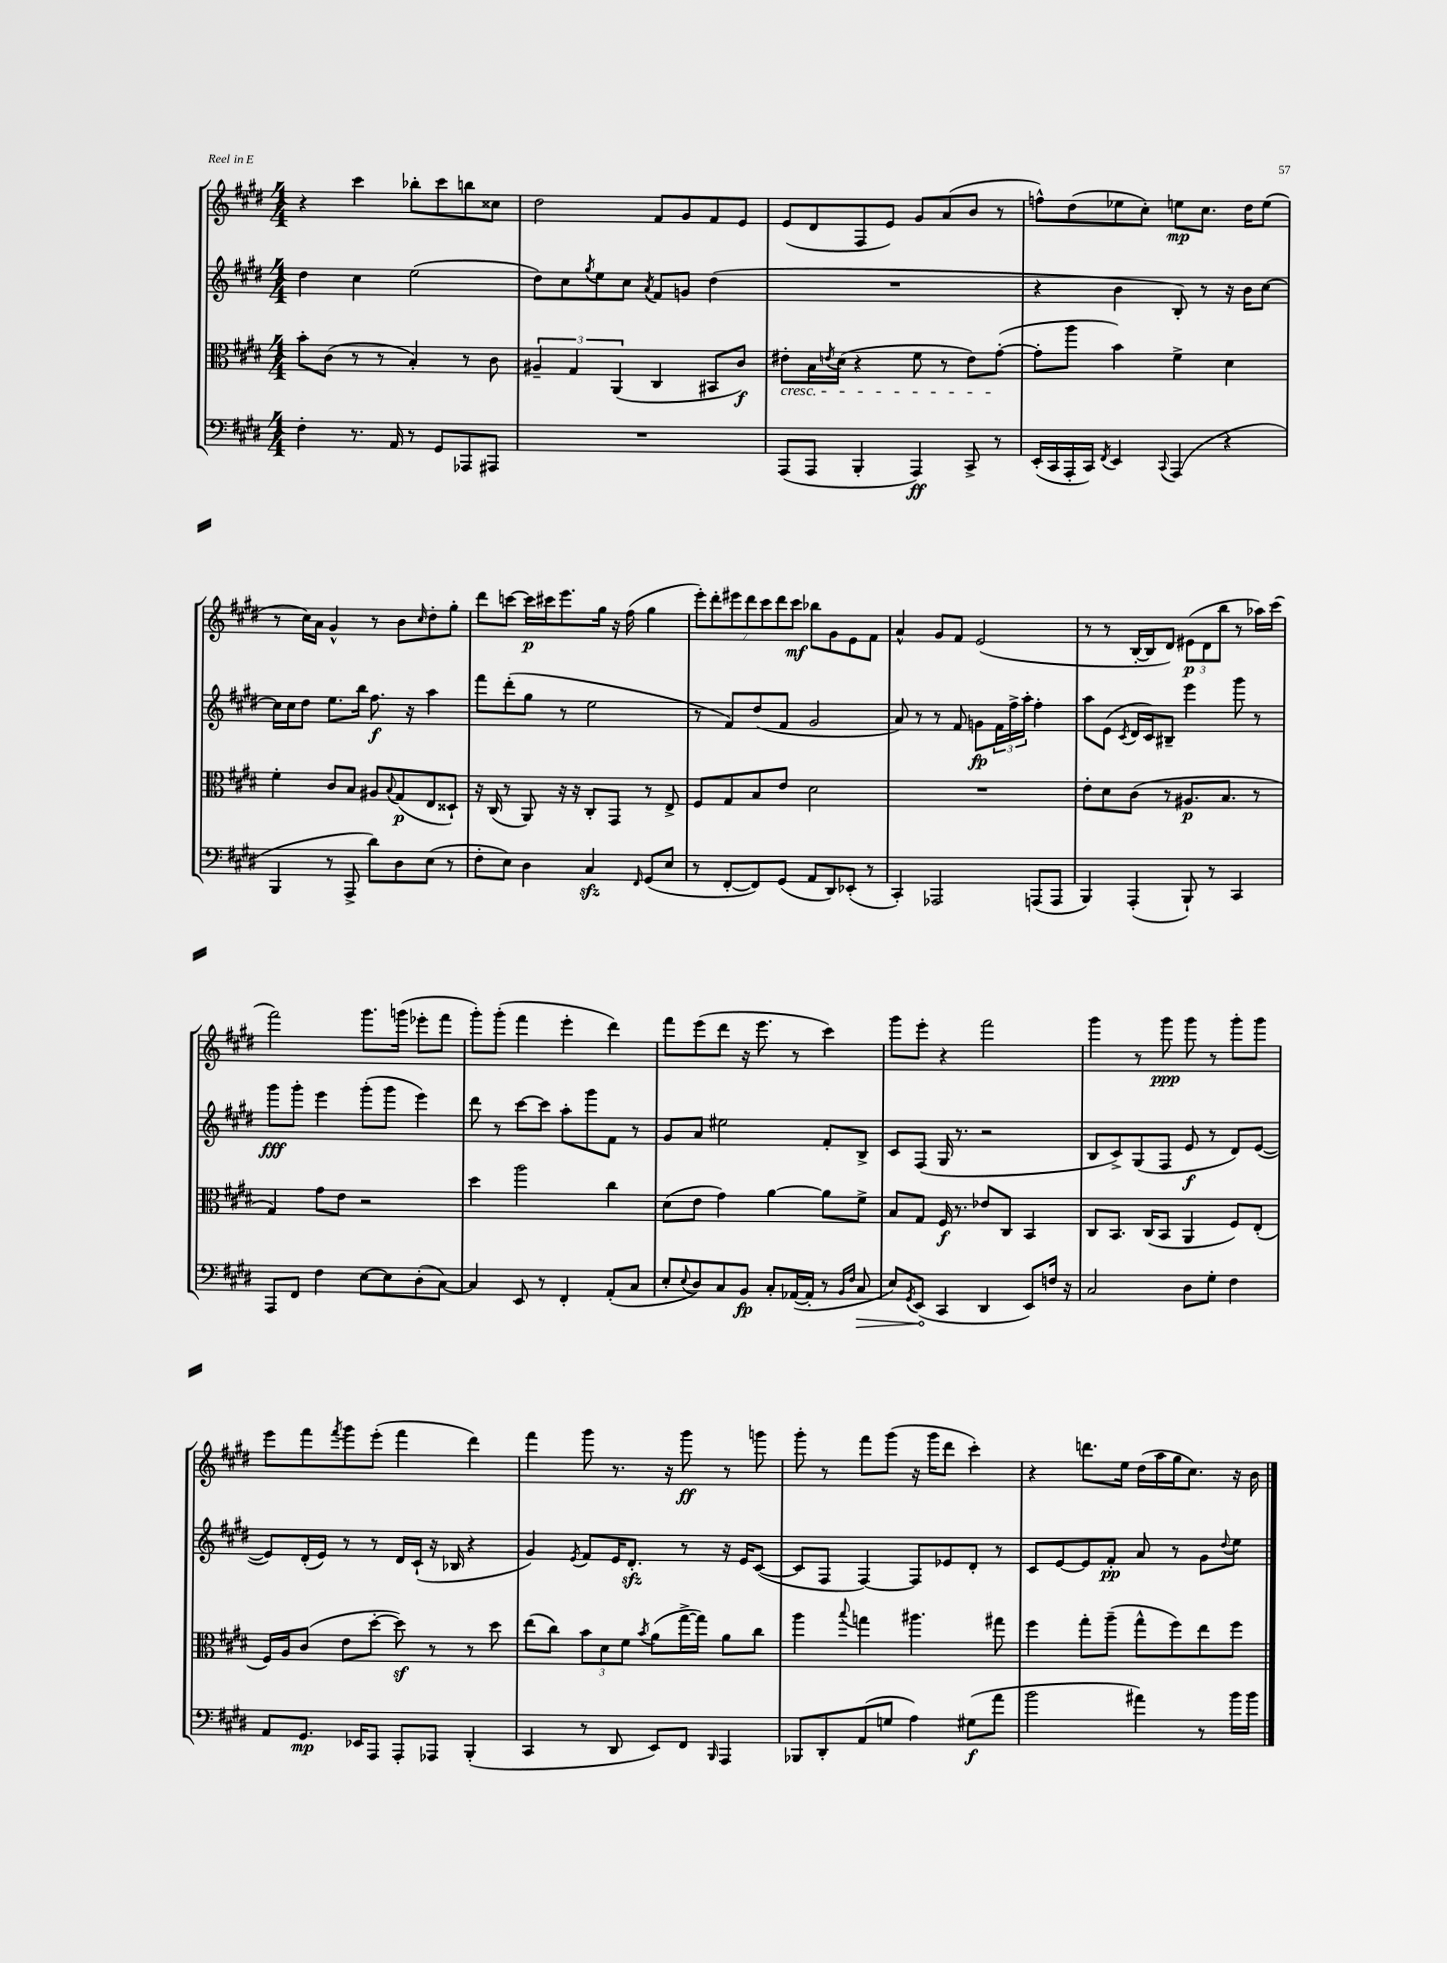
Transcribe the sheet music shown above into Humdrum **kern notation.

**kern	**kern	**kern	**kern
*staff4	*staff3	*staff2	*staff1
*clefF4	*clefC3	*clefG2	*clefG2
*k[f#c#g#d#]	*k[f#c#g#d#]	*k[f#c#g#d#]	*k[f#c#g#d#]
*M4/4	*M4/4	*M4/4	*M4/4
4F#'\	8b'\L	4dd#\	4r
.	(8c#\J	.	.
8.r	8r	4cc#\	4ccc#\
.	8r	.	.
16AA/	.	.	.
8r	4B'/)	(2ee\	8bb-'\L
8GG#/L	.	.	8ccc#\
8AAA-/	8r	.	8bb\
8AAA#/J	8c#\	.	8cc##\J
=	=	=	=
1r	6A#~/	8dd#\L)	2dd#\
.	.	8cc#\	.
.	6G#/	.	.
.	.	8qgg#/	.
.	.	8ee\	.
.	(6AA/	.	.
.	.	8cc#\J	.
.	.	8qa/	.
.	4C#/	8f#/L	8f#/L
.	.	8g/J	8g#/
.	8BB#/L	(4dd#\	8f#/
.	8c#/J)	.	8e/J
=	=	=	=
(8AAA/L	8e#'\L	1r	(8e/L
8AAA/J	16B\L	.	8d#/
.	8qe/	.	.
.	(16d#\JJ	.	.
4BBB'/	4r	.	8F#/
.	.	.	8e/J)
4AAA/)	8f#\	.	8g#/L
.	8r	.	(8a/
8CC#^/	8e\L)	.	8b/J
8r	([8g#'\J	.	8r
=	=	=	=
(16EE'/LL	8g#'\]L	4r	8ff^^\L)
16CC#/	.	.	.
16AAA'/	8aa\J	.	(8dd#\
16CC#/JJ)	.	.	.
8qFF#/	.	.	.
4EE/	4b\)	4b\	8ee-\
.	.	.	8cc#'\J)
8qqCC#/	.	.	.
(4AAA/	4f#^\	8B'/)	8ee\L
.	.	8r	8.cc#\J
4r	4d#\	16r	.
.	.	16b\LK	16dd#\LK
.	.	[8cc#\J	(8ee\J
=	=	=	=
4BBB/	4f#'\	16cc#\]LL	8r
.	.	16cc#\J	.
.	.	8dd#\J	16cc#\LL)
.	.	.	16a\JJ
8r	8c#/L	8.ee\L	4g#^^/
8AAA^/	8B/J	.	.
.	.	16bb\Jk	.
8d#\L)	8A#/L	8.ff#\	8r
.	8qqB/	.	.
8D#\	(8G#/	.	8b\L
.	.	16r	.
.	.	.	16qqcc#/
(8E\J	8E/	4aa\	8dd#'\
8r	8D##`/J)	.	8gg#'\J
=	=	=	=
8F#'\L	16r	8fff#\L	8ddd#\L
.	(16C#/	.	.
8E\J)	8r	(8ddd#'\	[8ccc\J
4D#\	8AA/)	8gg#\J	16ccc\]LL
.	.	.	16ccc#\J
.	16r	8r	8.eee\
.	16r	.	.
4C#/	8C#'/L	2ee\	.
.	.	.	16gg#\Jk
.	8GG#/J	.	16r
.	.	.	(16ff#\
16qqFF#/	.	.	.
(8GG#/L	8r	.	4gg#\
8E/J	8E^/	.	.
=	=	=	=
8r	8F#/L	8r	14eee'\L)
.	.	.	14ddd#'\
[8FF#'/L	8G#/	8f#/L)	.
.	.	.	14eee#\
.	.	.	14ddd#\
8FF#/])	8B/	(8dd#/	.
.	.	.	14ccc#\
.	.	.	14ddd#\
(8GG#/J	8e/J	8f#/J	.
.	.	.	14ccc#\J
8AA/L	2d#\	2g#/	8bb-\L
8DD#/)	.	.	8g#\
(8EE-'/J	.	.	8e\
8r	.	.	8f#\J
=	=	=	=
4CC#'/)	1r	8a/)	4a^^/
.	.	8r	.
2AAA-/	.	8r	8g#/L
.	.	8f#/	8f#/J
.	.	8g\L	(2e/
.	.	24f#\L	.
.	.	24ff#^\	.
.	.	24aa'\JJ	.
(8AAA/L	.	4ff#'\	.
8AAA/J	.	.	.
=	=	=	=
4BBB/)	8e'\L	8aa\L	8r
.	8d#\	(8e\J	8r
.	.	8qc#/	.
(4AAA'/	(8c#\J	16d#/LL	[16B'/LL
.	.	16c#/J)	16B/]J
.	8r	8B#~/J	8d#/J)
8BBB`/)	8.A#/L	4eee\	(12e#\L
.	.	.	12d#\
8r	.	.	.
.	.	.	12bb\J
.	8.B/J	.	.
4CC#/	.	8ggg#\	8r
.	8r	8r	16aa-\LL)
.	.	.	(16ccc#\JJ
=	=	=	=
8AAA/L	4G#/)	8ggg#\L	2fff#\)
8FF#/J	.	8ggg#'\J	.
4F#\	8g#\L	4eee\	.
.	8e\J	.	.
[8E\L	2r	(8ggg#'\L	8.ggg#\L
8E\]	.	8ggg#\J	.
.	.	.	(16ggg\Jk
(8D#'\	.	4eee\)	8eee-'\L
[8C#\J)	.	.	8fff#\J
=	=	=	=
4C#/]	4dd#\	8ddd#\	8ggg#'\L)
.	.	8r	(8ggg#'\J
8EE/	2aa\	[8ccc#\L	4fff#\
8r	.	8ccc#\]J	.
4FF#'/	.	8aa'\L	4eee'\
.	.	8ggg#\	.
(8AA'/L	4cc#\	8f#\J	4ddd#\)
8C#/J	.	8r	.
=	=	=	=
8E'/L	(8d#\L	8g#/L	8fff#\L
8qqE/	.	.	.
8D#/)	8e\J	8a/J	(8eee\
8C#/	4g#\)	2ee#\	8ddd#\J
8BB/J	.	.	16r
.	.	.	8.eee\
8C#'/L	[4a\	.	.
([16AA-/L	.	.	8r
16AA-'/]JJ	.	.	.
8r	8a\]L	8f#'/L	4ccc#\)
16qqBB/LL	.	.	.
16qqF#/JJ	.	.	.
8C#/	8f#^\J	8B^/J	.
=	=	=	=
8E/L)	8B/L	8c#/L	8ggg#\L
8qGG#/	.	.	.
(8EE/J	8G#/J	(8F#/J	8eee'\J
4CC#/	16F#/	16G#/	4r
.	8.r	8.r	.
4DD#/	8e-/L	2r	2fff#\
.	8C#/J	.	.
8EE/L)	4BB/	.	.
16F/Jk	.	.	.
16r	.	.	.
=	=	=	=
2C#/	8C#/L	8B/L	4ggg#\
.	8.BB/J	8c#^/)	.
.	.	(8G#/	8r
.	(16C#/LK	.	.
.	8BB/J	8F#/J	8ggg#\
8D#\L	4AA/	8e/	8ggg#\
8G#'\J	.	8r	8r
4F#\	8F#/L)	8d#/L)	8ggg#'\L
.	(8E'/J	([8e/J	8ggg#\J
=	=	=	=
8AA/L	16F#/LL)	8e/]L)	8eee\L
.	16A/J	.	.
8.GG#/J	(8c#/J	(16d#'/L	8fff#\
.	.	16e/JJ)	.
.	.	.	8qfff#/
.	8e\L	8r	8ggg#\
16EE-/LK	.	.	.
8AAA/J	[8dd#'\J	8r	(8eee'\J
8AAA'/L	8dd#\])	16d#/LL	4fff#\
.	.	(16c#`/JJ	.
8AAA-/J	8r	16r	.
.	.	16B-/	.
(4BBB'/	8r	4r	4ddd#\)
.	8dd#\	.	.
=	=	=	=
4CC#/	(8ee\L	4g#/)	4fff#\
.	8cc#\J)	.	.
.	.	8qe/	.
8r	12b\L	8f#/L	8ggg#\
.	12d#\	.	.
8DD#/	.	16e/K	8.r
.	12f#\J	.	.
.	.	8.d#'/J	.
.	8qb/	.	.
8EE/L)	(8a\L	.	.
.	.	.	16r
8FF#/J	[16gg#^\L	8r	8ggg#\
.	16gg#\]JJ)	.	.
16qqBBB/	.	.	.
4AAA/	8a\L	16r	8r
.	.	16e/LK	.
.	8cc#\J	([8c#/J	8ggg\
=	=	=	=
8BBB-/L	4aa\	8c#/]L	8ggg#'\
8DD#'/	.	8F#/J	8r
.	8qqbb/	.	.
(8AA/	4gg\	[4F#/)	8fff#\L
8G/J	.	.	(8ggg#\J
4A\)	4.aa#\	8F#/]L	16r
.	.	.	16ggg#\LK
.	.	8e-/	8ddd#\J
(8G#\L	.	8d#'/J	4ccc#'\)
8a\J	8gg#\	8r	.
=	=	=	=
2b\	4ff#\	8c#/L	4r
.	.	[8e/	.
.	8gg#'\L	8e/]	8.ddd\L
.	(8aa~\J	8f#'/J	.
.	.	.	16ee\Jk
4a#\)	8gg#^^\L	8a/	(16dd#\LL
.	.	.	16aa\
.	8ff#\)	8r	16gg#\J
.	.	.	8.cc#\J)
8r	8ee\	8g#\L	.
.	.	8qqdd#/	.
16b\LL	8ff#\J	8ee\J	16r
16b\JJ	.	.	16b\
==	==	==	==
*-	*-	*-	*-
